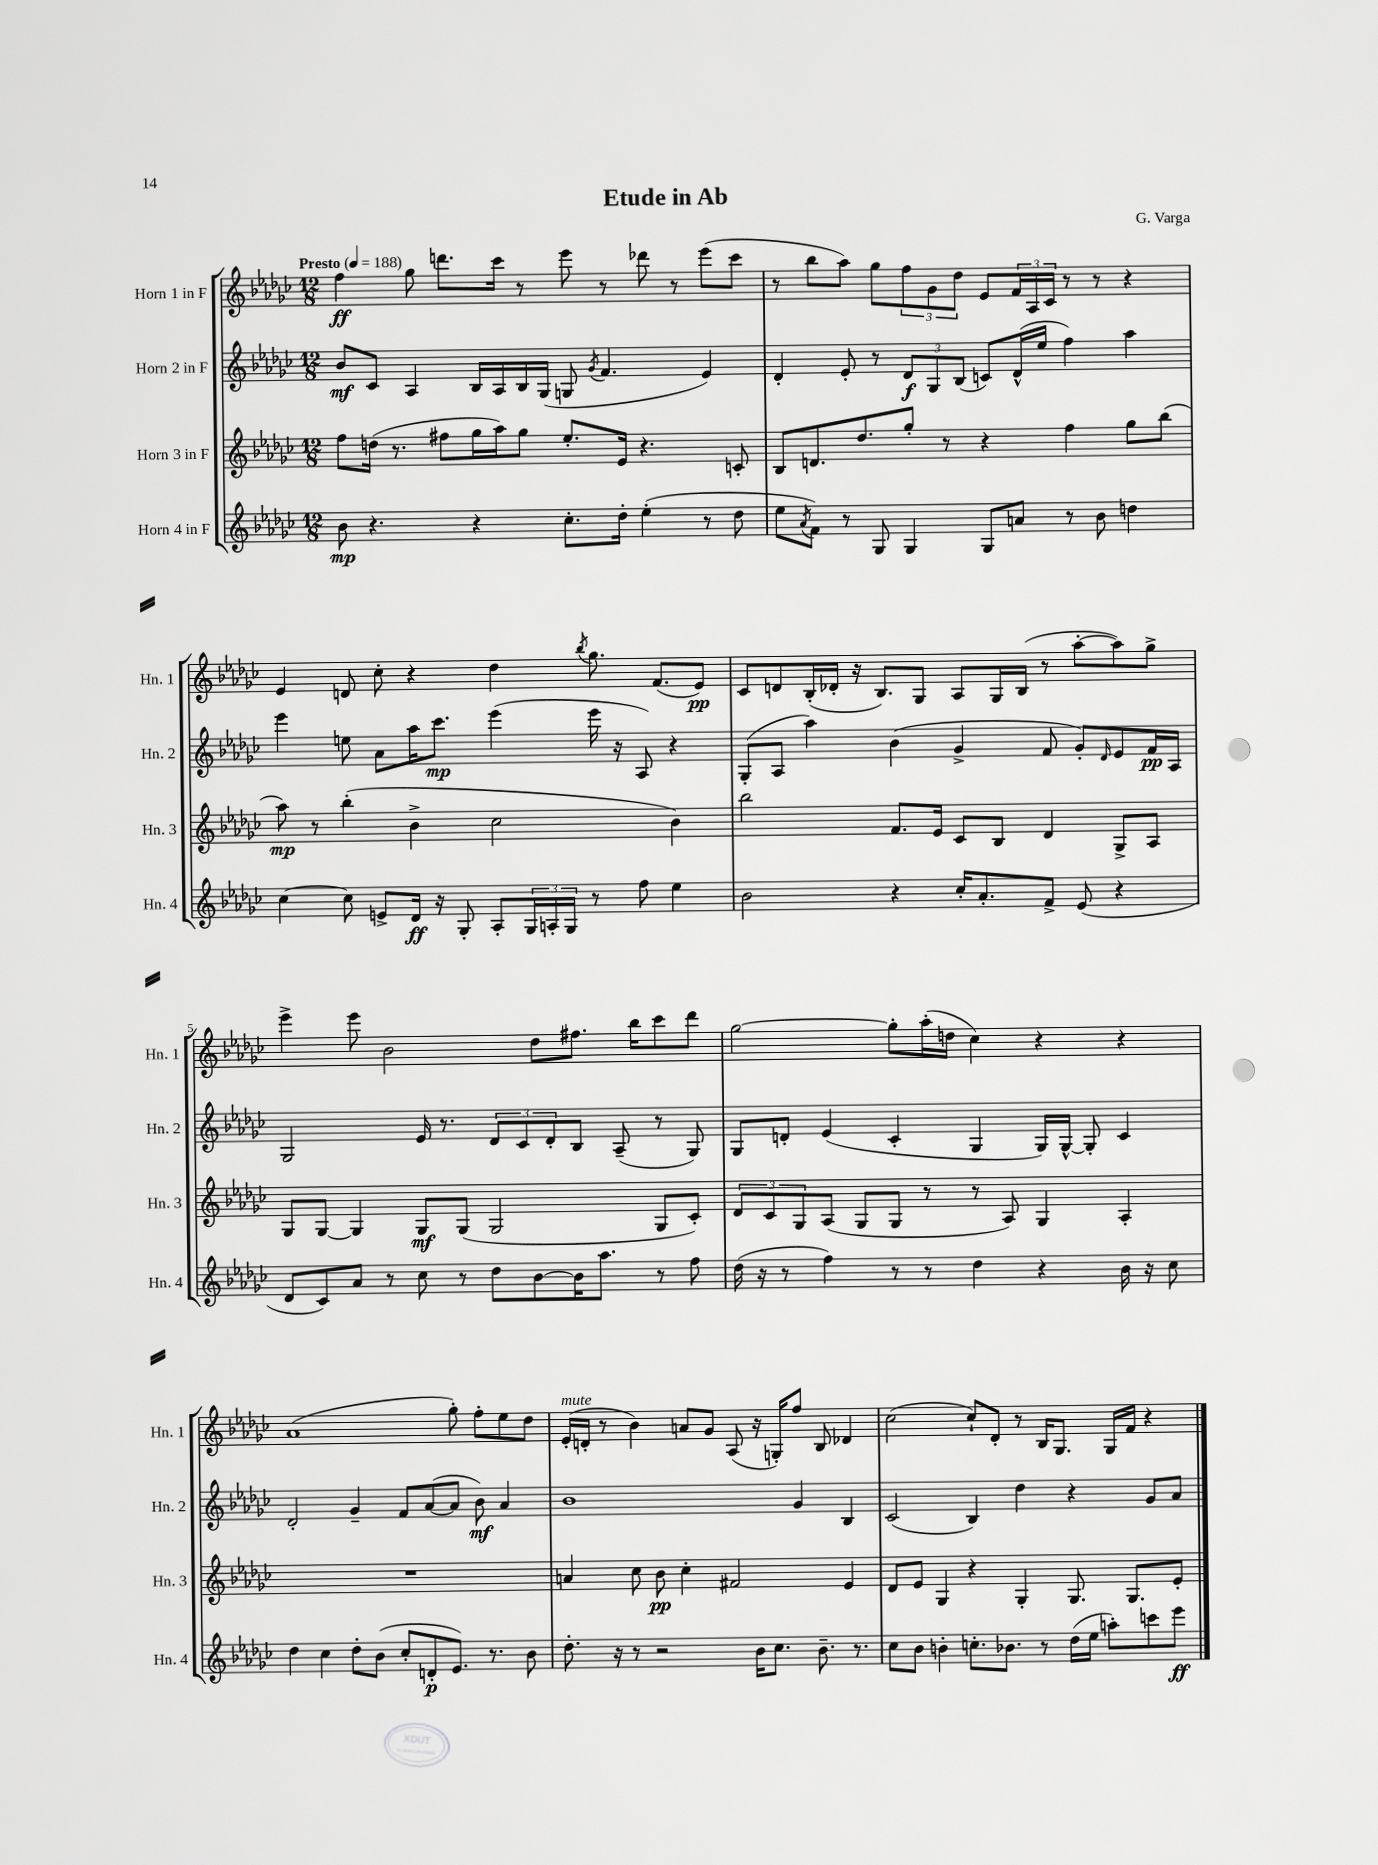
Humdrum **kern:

**kern	**kern	**kern	**kern
*staff4	*staff3	*staff2	*staff1
*clefG2	*clefG2	*clefG2	*clefG2
*k[b-e-a-d-g-c-]	*k[b-e-a-d-g-c-]	*k[b-e-a-d-g-c-]	*k[b-e-a-d-g-c-]
*M12/8	*M12/8	*M12/8	*M12/8
*MM188	*MM188	*MM188	*MM188
8b-\	8ff\L	8b-/L	4ff\
4.r	(16dd\Jk	8c-/J	.
.	8.r	.	.
.	.	4A-/	8gg-\
.	8ff#\L	.	8.ddd\L
4r	16gg-\L	16B-/LL	.
.	16aa-\J)	16A-/	16ccc-\Jk
.	8gg-\J	16B-/	8r
.	.	(16G-/JJ	.
8.cc-'\L	8.ee-'/L	8G/	8eee-\
.	.	8qg-/	.
.	.	4.f/	8r
16dd-'\Jk	16e-/Jk	.	.
(4ee-'\	4.r	.	8ddd-\
.	.	.	8r
8r	.	4e-/)	(8eee-\L
8dd-\	8c'/	.	8ccc-\J
=	=	=	=
8ee-\L	8B-/L	4d-'/	8r
8qa-/	.	.	.
8f\J)	8.d/	.	8bb-\L
8r	.	8e-'/	8aa-\J)
.	8.dd-/	.	.
8G-/	.	8r	8gg-\L
4G-/	8gg-'/J	12d-/L	12ff\
.	.	12G-/	12g-\
.	8r	.	.
.	.	(12B-/J	12dd-\J
8G-/L	4r	8c/L)	8e-/L
8a/J	.	(16d-^^/L	24f/L
.	.	.	24A-/
.	.	16ee-/JJ	.
.	.	.	24c-/JJ
8r	4ff\	4ff\)	8r
8b-\	.	.	8r
4dd\	8gg-\L	4aa-\	4r
.	(8bb-\J	.	.
=	=	=	=
[4cc-\	8aa-\)	4eee-\	4e-/
.	8r	.	.
8cc-\]	(4bb-'\	8ee\	8d/
8e^/L	.	8a-\L	8cc-'\
16d-/Jk	4b-^\	16aa-\K	4r
16r	.	8.ccc-\J	.
8G-'/	.	.	.
8A-'/L	2cc-\	(4eee-\	4dd-\
24G-/L	.	.	.
24A'/	.	.	.
24G-/JJ	.	.	.
.	.	.	8qbb-/
8r	.	16eee-\	8.gg-\
.	.	16r	.
8ff\	.	8A-/)	.
.	.	.	(8.f/L
4ee-\	4b-\)	4r	.
.	.	.	8e-/J)
=	=	=	=
2b-\	2bb-\	(8G-'/L	8c-/L
.	.	8A-/J	8d/
.	.	4aa-\)	(16B-'/L
.	.	.	16d-'/JJ
.	.	.	16r
.	.	.	8.B-/L)
4r	8.f/L	(4b-\	.
.	.	.	8G-/J
.	16e-/Jk	.	.
16cc-'/LK	8c-/L	4g-^/	8A-/L
8.a-'/	.	.	.
.	8B-/J	.	16G-/L
.	.	.	(16B-/JJ
8f^/J	4d-/	8f/	8r
(8e-/	.	8g-'/L)	[8aa-'\L
.	.	16qqd-/	.
4r	8G-^/L	8e-/	8aa-\])
.	8A-/J	16f/L	8gg-^\J
.	.	16A-/JJ	.
=	=	=	=
8d-/L	8G-/L	2G-/	4eee-^\
8c-/)	[8G-/J	.	.
8a-/J	4G-/]	.	8eee-\
8r	.	.	2b-\
8cc-\	8G-/L	16e-/	.
.	.	8.r	.
8r	(8G-/J	.	.
8dd-\L	2G-/	12d-/L	.
.	.	12c-/	.
[8b-\	.	.	8dd-\L
.	.	12d-'/	.
16b-\]K	.	8B-/J	8.ff#\J
8.aa-\J	.	.	.
.	.	(8A-~/	.
.	.	.	16bb-\LK
8r	8G-/L	8r	8ccc-\
8ff\	8c-'/J)	8G-/)	8ddd-\J
=	=	=	=
(16dd-\	12d-/L	8G-/L	[2gg-\
16r	.	.	.
.	12c-/	.	.
8r	.	8d'/J	.
.	12G-/	.	.
4ff\)	(8A-/J	(4e-/	.
.	8G-/L	.	.
8r	8G-/J	4c-'/	8gg-'\]L
8r	8r	.	(16aa-'\L
.	.	.	16dd\JJ
4dd-\	8r	4G-/	4cc-\)
.	8A-/)	.	.
4r	4G-/	16G-/LL)	4r
.	.	[16G-^^/JJ	.
.	.	8G-'/]	.
16b-\	4A-'/	4c-/	4r
16r	.	.	.
8cc-\	.	.	.
=	=	=	=
4dd-\	1.r	2d-'/	(1a-
4cc-\	.	.	.
8dd-'\L	.	4g-~/	.
(8b-\J	.	.	.
8cc-'/L	.	8f/L	.
8d'/	.	([8a-/	.
8.e-/J)	.	8a-/]J	8gg-'\)
.	.	8b-\)	8ff'\L
8.r	.	.	.
.	.	4a-/	8ee-\
8b-\	.	.	8dd-\J
=	=	=	=
8.dd-'\	4a/	1b-	(16e-'/LL
.	.	.	16d'/JJ
.	.	.	8r
16r	.	.	.
8r	8cc-\	.	4b-\)
2r	8b-\	.	.
.	4cc-'\	.	8a/L
.	.	.	8g-/J
.	2f#/	.	(8A-/
16b-\LK	.	.	16r
8.cc-\J	.	.	16G'/LK)
.	.	4g-/	8ff/J
8.b-~\	.	.	8B-/
.	4e-/	4B-/	4d-/
8.r	.	.	.
=	=	=	=
8cc-\L	8d-/L	(2c-/	(2cc-\
8b-\J	8e-/J	.	.
4b'\	4G-/	.	.
8.cc'\L	4r	4B-/)	8cc-`/L)
.	.	.	8d-'/J
8.b-\J	.	.	.
.	4G-'/	4dd-\	8r
8r	.	.	16B-/LK
.	.	.	8.G-/J
(16dd-\LL	8.G-/	4r	.
16ee-\JJ	.	.	.
8aa'\L)	.	.	16G-/LL
.	8.G-/L	.	16f/JJ
8ccc\	.	8g-/L	4r
8eee-\J	8e-'/J	8a-/J	.
==	==	==	==
*-	*-	*-	*-
